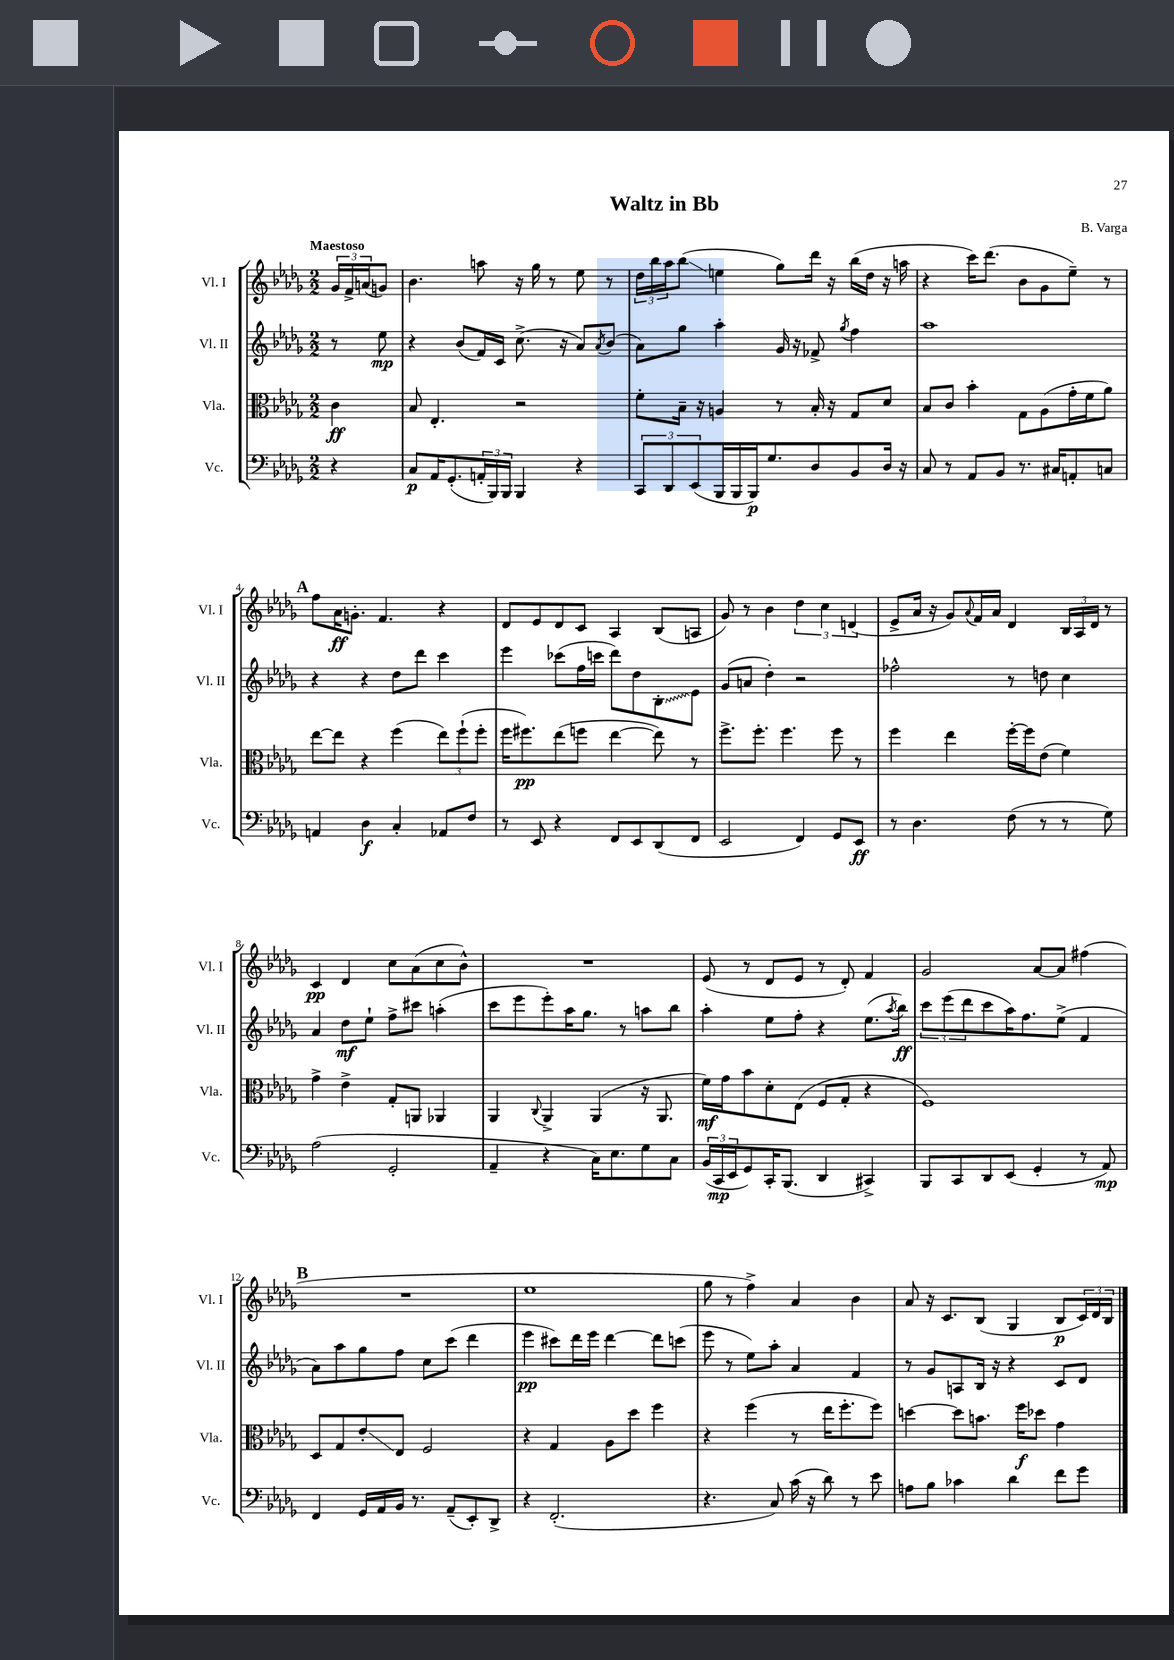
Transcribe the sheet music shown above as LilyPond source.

\header { title = "Waltz in Bb" composer = "B. Varga" }
<<
\new StaffGroup <<
\new Staff = "s0" \with { instrumentName = "Vl. I" shortInstrumentName = "Vl. I" } {
    \clef treble \key des \major \numericTimeSignature \time 2/2 \partial 4 \tempo "Maestoso"
    \tuplet 3/2 { ges'16 f'16-> a'16( } g'8) |
    bes'4. a''8 r16 ges''16 r8 ees''8 r8 |
    \tuplet 3/2 { des''16 bes''16 aes''16 } bes''8\glissando( e''4 ges''8) des'''16 r16 bes''16( des''16 r16 a''16 |
    r4 c'''16) des'''8.( bes'8 ges'8 ees''8--) r8 |
    \mark \markup { \bold "A" } f''8 aes'16\ff g'8.-. f'4. r4 |
    des'8 ees'8 des'8 c'8 aes4 bes8( a8 |
    ges'8) r8 bes'4 \tuplet 3/2 { des''4 c''4 d'4( } |
    ees'8-> aes'16 r16 ges'8) \appoggiatura { aes'8 } f'16 aes'16 des'4 \tuplet 3/2 { bes16 aes16 des'16 } r8 |
    c'4\pp des'4 c''8 aes'8( c''8 bes'8-^) |
    R1 |
    ees'8( r8 des'8 ees'8 r8 des'8-.) f'4 |
    ges'2 aes'8~ aes'8 fis''4( |
    \mark \markup { \bold "B" } R1 |
    ees''1 |
    ges''8 r8 f''4->) aes'4 bes'4 |
    aes'8 r16 c'8. bes8( ges4 bes8\p \tuplet 3/2 { c'16) des'16 bes16 } \bar "|." |
}
\new Staff = "s1" \with { instrumentName = "Vl. II" shortInstrumentName = "Vl. II" } {
    \clef treble \key des \major \numericTimeSignature \time 2/2 \partial 4
    r8 ees''8\mp |
    r4 bes'8( f'16) c'16 c''8.->( r16 aes'8) \acciaccatura { aes'8 } bes'8( |
    aes'8) ges''8 aes''4-. ges'16 r16 fes'8-> \acciaccatura { ges''8 } f''4 |
    aes''1 |
    \mark \markup { \bold "A" } r4 r4 des''8 des'''8 c'''4 |
    ees'''4 ces'''8( f''16 c'''16 des'''8) des''8 \once \override Glissando.style = #'zigzag bes8-.\glissando ees'8 |
    ges'8( a'8 des''4-.) r2 |
    fes''2-^ r8 d''8 c''4 |
    aes'4 des''8\mf ees''8-! f''8-> cis'''8 a''4-.( |
    c'''8 ees'''8 ees'''8-.) aes''16 ges''8. r8 a''8 bes''8 |
    aes''4-. ees''8 f''8-. r4 ees''8.( \acciaccatura { aes''8 } bes''16\ff) |
    \tuplet 3/2 { c'''8 ees'''8( des'''8 } c'''8 aes''16) f''8. ees''8->( f'4 |
    \mark \markup { \bold "B" } aes'8) aes''8 ges''8 f''8 c''8 c'''8( des'''4 |
    ees'''4\pp cis'''8) des'''16 ees'''16 des'''4~ des'''8 c'''8( |
    ees'''8 r8 ees''8) aes''8-. aes'4 f'4 |
    r8 ges'8 a8 bes16 r16 r4 c'8 des'8 \bar "|." |
}
\new Staff = "s2" \with { instrumentName = "Vla." shortInstrumentName = "Vla." } {
    \clef alto \key des \major \numericTimeSignature \time 2/2 \partial 4
    c'4\ff |
    bes8 ees4.-. r2 |
    f'8-. bes16-- r16 a4 r8 bes16-. r16 ges8 des'8 |
    bes8 c'8 bes'4-. ges8 aes8( ges'16-. f'16 aes'8) |
    \mark \markup { \bold "A" } ees''8~ ees''8 r4 f''4( \tuplet 3/2 { ees''8) f''8-!( f''8-. } |
    f''16 fis''8.\pp) ees''8( f''8 ees''4~ ees''8) r8 |
    f''8.-> f''8.-. f''4. f''8 r8 |
    f''4 ees''4 f''16~-. f''16 ees'8( f'4) |
    ges'4-> ees'4-> ges8-. a,8 aes,4 |
    aes,4 \appoggiatura { c8 } aes,4-> aes,4( r16 aes,8. |
    f'16\mf) ges'16 bes'8 des'8-. ees8( f8 ges8-. r4 |
    f1) |
    \mark \markup { \bold "B" } des8 ges8 ees'8-.\glissando ees8 f2 |
    r4 ges4 aes8 des''8 f''4 |
    r4 f''4( r8 ees''16 f''8.-. f''8) |
    d''4~ d''8 b'8. f''16\f des''8 ges'4 \bar "|." |
}
\new Staff = "s3" \with { instrumentName = "Vc." shortInstrumentName = "Vc." } {
    \clef bass \key des \major \numericTimeSignature \time 2/2 \partial 4
    r4 |
    c8\p aes,16 ges,8.-.( \tuplet 3/2 { a,16-. bes,,16) bes,,16 } bes,,4 r4 |
    \tuplet 3/2 { c,8 des,8 ees,8( } bes,,16 bes,,16 bes,,16\p) ges8. des8 bes,8 des16 r16 |
    c8 r8 aes,8 bes,8 r8. cis16 a,8-. c8 |
    \mark \markup { \bold "A" } a,4 des4\f c4-. aes,8 f8 |
    r8 ees,8 r4 f,8 ees,8 des,8( f,8 |
    ees,2 f,4) ges,8 ees,8\ff |
    r8 des4. f8( r8 r8 ges8) |
    aes2( ges,2-. |
    aes,4-- r4 c16) ees8. ges8 c8 |
    \tuplet 3/2 { bes,16( c,16\mp ees,16 } ges,8) c,16-. bes,,8.( des,4 cis,4->) |
    bes,,8 c,8 des,8 ees,8( ges,4-. r8 aes,8\mp) |
    \mark \markup { \bold "B" } f,4 ges,16 aes,16 bes,16 r8. aes,8--( ees,8-.) des,8-> |
    r4 f,2.-.( |
    r4. c8) c'16( r16 des'8) r8 ees'8 |
    a8 bes8 ces'4 des'4 f'8 ges'8 \bar "|." |
}
>>
>>
